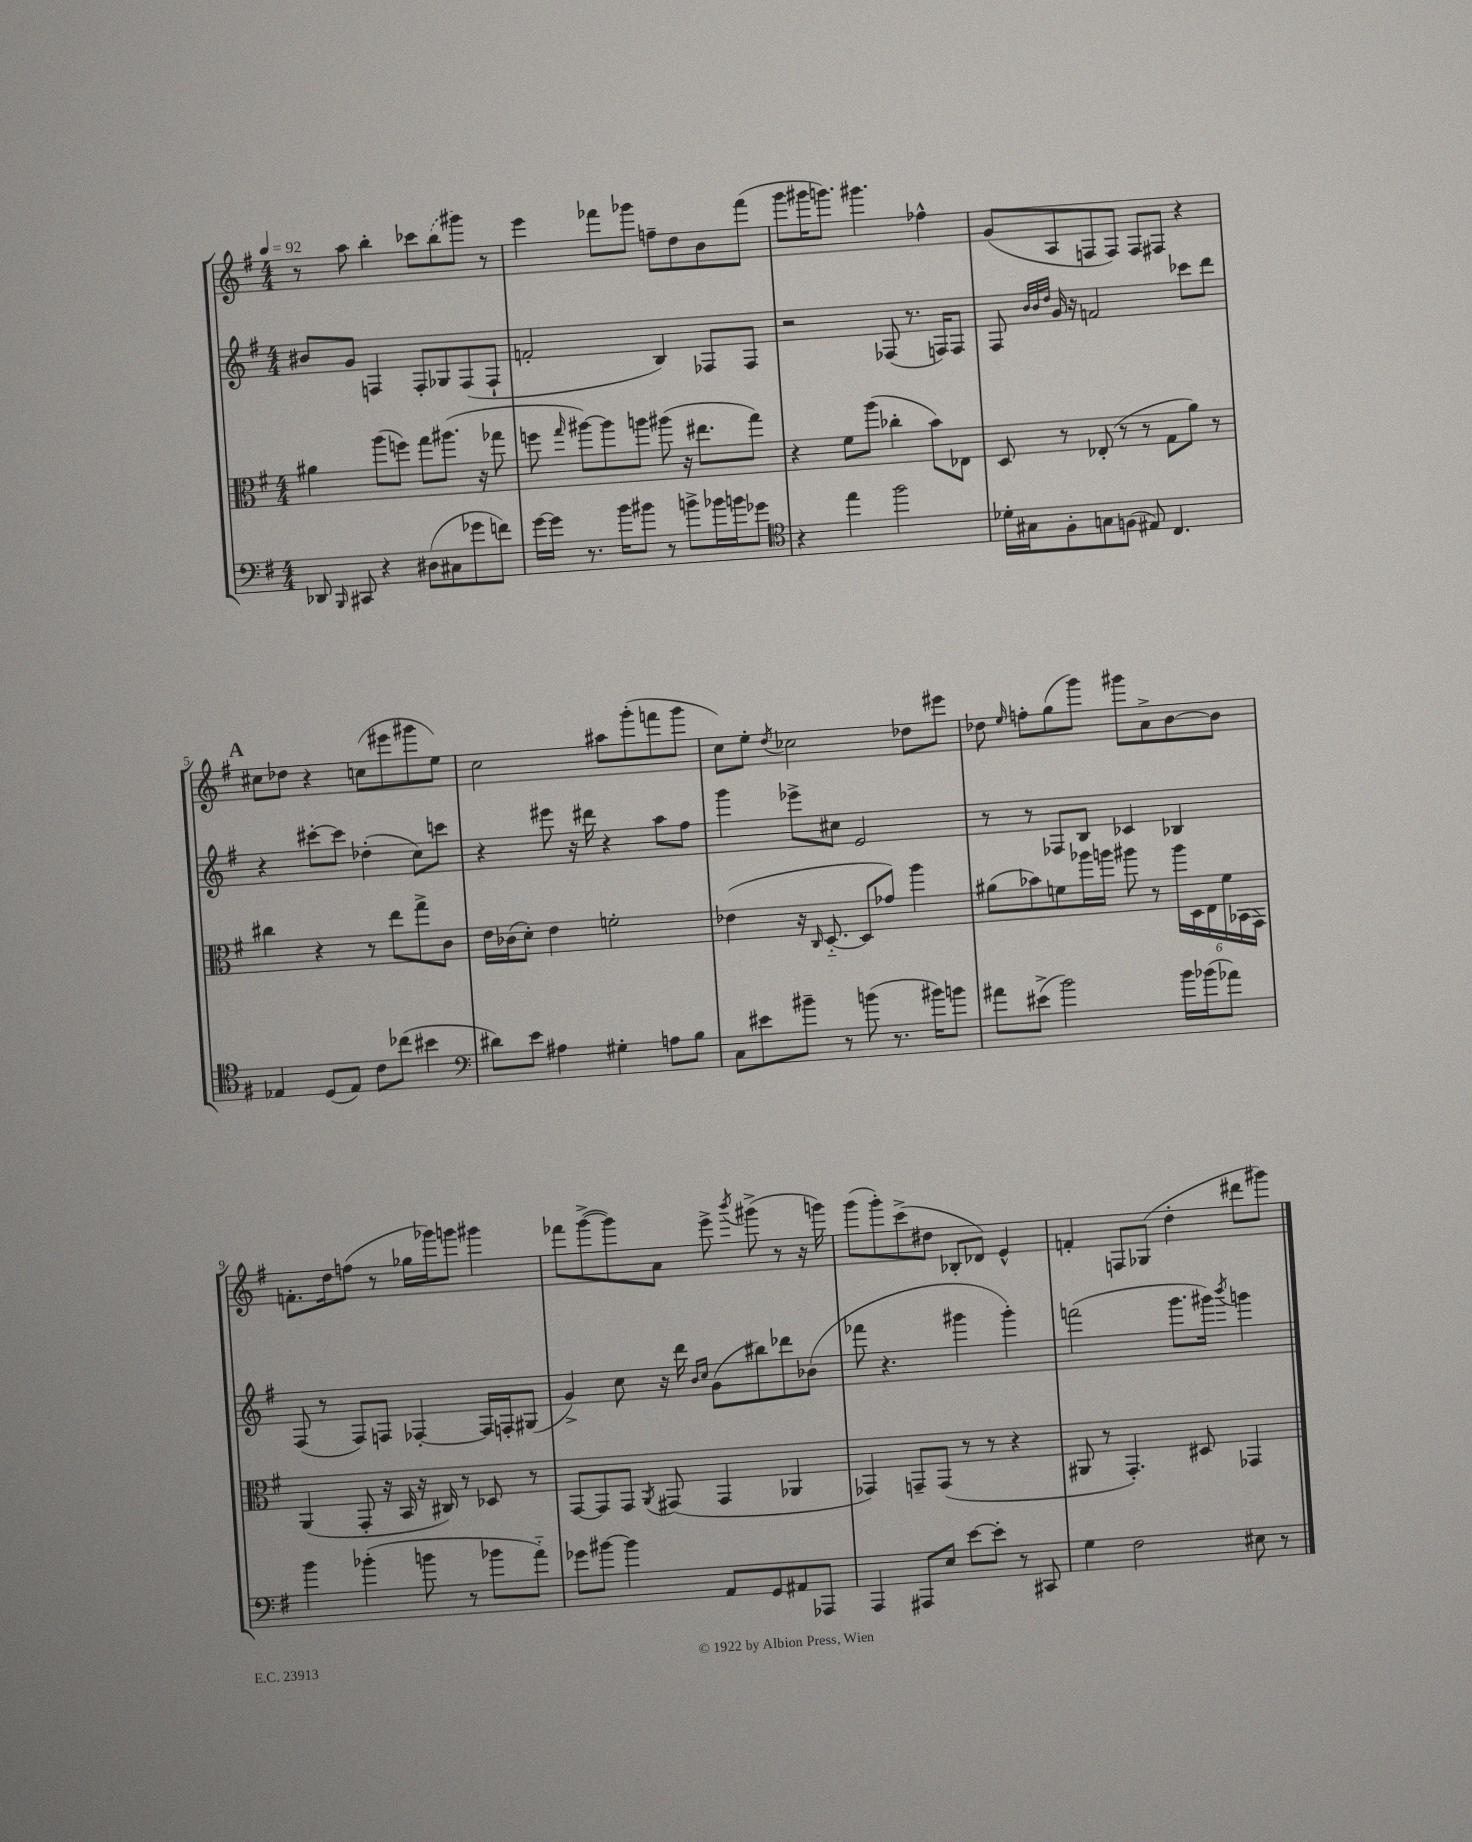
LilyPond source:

<<
\new StaffGroup <<
\new Staff = "s0" {
    \clef treble \key g \major \numericTimeSignature \time 4/4 \tempo 4 = 92
    \autoBeamOff r8 a''8 b''4-. ces'''8[ \once \slurDashed b''8( gis'''8]) r8 |
    e'''4 fes'''8[ ges'''8] f''8[-- d''8 b'8 fes'''8]( |
    g'''8[ gis'''16 g'''8.]) gis'''4. fes''4-^ |
    g'8[( a8 f8 f8]) f8[ fis8] r4 |
    \mark \markup { \bold "A" } cis''8[ des''8] r4 c''8[( eis'''8 gis'''8 e''8]) |
    c''2 ais''8[ g'''8-.( f'''8 g'''8] |
    c''8[) e''8]-. \acciaccatura { d''8 } ces''2 des''8[ eis'''8] |
    des''8 \grace { e''16 } f''8[-. g''8( g'''8]) gis'''8[ a'8-> b'8~ b'8] |
    f'8.[-. d''16 f''8]( r8 ges''16[ ges'''16) g'''8] gis'''4 |
    fes'''8[ g'''8~->( g'''8) a'8] e'''8-> \acciaccatura { b'''8 } gis'''8->( r8 r16 g'''16) |
    g'''8[( g'''8-.) c'''8->( dis''8] bes8[-. des'8]) e'4-^ |
    f'4-. f8[ ges8]( d''4-. dis'''8[ gis'''8]) \bar "|." |
}
\new Staff = "s1" {
    \clef treble \key g \major \numericTimeSignature \time 4/4
    \autoBeamOff bis'8[ g'8] f4 f8[-. ges8 f8( f8]-! |
    f'2-. b4) fes8[ fes8] |
    r2 fes8( r8. f16[) f8] |
    fis8 \grace { b'32[ b'32 d''32] } g'16 r16 f'2 ces'''8[ d'''8] |
    \mark \markup { \bold "A" } r4 cis'''8[~-. cis'''8] des''4-.( c''8[) c'''8] |
    r4 eis'''8 r16 dis'''16 r4 a''8[ fis''8] |
    g'''4 ees'''8[-> cis''8] e'2 |
    r8 r8 fes8[ b8] ces'4 bes4 |
    fis8( r8 fis8[) f8] fes4~-. fes16[ f16-. gis8]( |
    g'4->) c''8 r16 d'''16 \grace { b'16[ c''16] } g'8[( bis''8) des'''8 bes'8]( |
    fes'''8 r4. gis'''4 gis'''4-.) |
    f'''2( g'''8.[ gis'''16]) \acciaccatura { b'''8 } g'''4 \bar "|." |
}
\new Staff = "s2" {
    \clef alto \key g \major \numericTimeSignature \time 4/4
    \autoBeamOff ais'4 a''8[( f''8]) g''8[ ais''8.]( r16 ges''8 |
    f''8 \grace { g''16 } ais''8[~) ais''8 a''8] ais''8( r16 eis''8.[ g''8]) |
    r4 fis'8[ a''8]( ces''4-. b'8[) ees8] |
    d8 r8 ees8-.( r8 r8 g8[ a'8]) r8 |
    \mark \markup { \bold "A" } cis''4 r4 r8 e''8[ g''8-> c'8] |
    e'16[ ces'16( d'8]-.) e'4 f'2-. |
    ees'4( r16 \grace { c16 } d8.~-_ d8[ ges'8]) a''4 |
    ais'8[( bes'8) f'8 aes''16 a''16] ais''8 r8 \tuplet 6/4 { ais''16[ d16 e16 f'16 bes,16( g,16]) } |
    a,4( g,8-. r16 b,16 r16 cis16) r8 des8 r8 |
    g,8[~ g,8 g,8] \acciaccatura { a,8 } gis,8( gis,4 aes,4 |
    ges,4) g,8[-- g,8]( r8 r8 r4 |
    ais,8 r8 g,4.-.) dis8 ges,4 \bar "|." |
}
\new Staff = "s3" {
    \clef bass \key g \major \numericTimeSignature \time 4/4
    \autoBeamOff des,8 \grace { b,,16 } cis,8 r4 dis8[( cis8 ges'8 f'8]) |
    g'16[~ g'16] r8. b'16[ bis'8] r8 b'8[-> bes'16 b'16 ges'8] |
    \clef tenor r4 e''4 fis''2 |
    des'16[-. gis16 fis8-. g8 f8]( eis8) c4. |
    \mark \markup { \bold "A" } ees4 d8[( ees8]) c'8[ ces''8]( bis'4 |
    \clef bass dis'8[) e'8] ais4 gis4-. a8[ b8] |
    c8[ eis'8 bis'8]-- r8 b'8( r8. bis'16[) b'8] |
    ais'8[ eis'8]->( b'2) b'16[ bes'16( aes'8]) |
    b'4 bes'4-.( b'8 r8 bes'8[ a'8]-_) |
    ges'8[ bis'8]~ bis'4 a,8[ g,8 ais,8 aes,,8] |
    a,,4 ais,,8[ e8] e'8[~ e'8]-. r8 cis,8 |
    g4 fis2 eis8 r8 \bar "|." |
}
>>
>>
